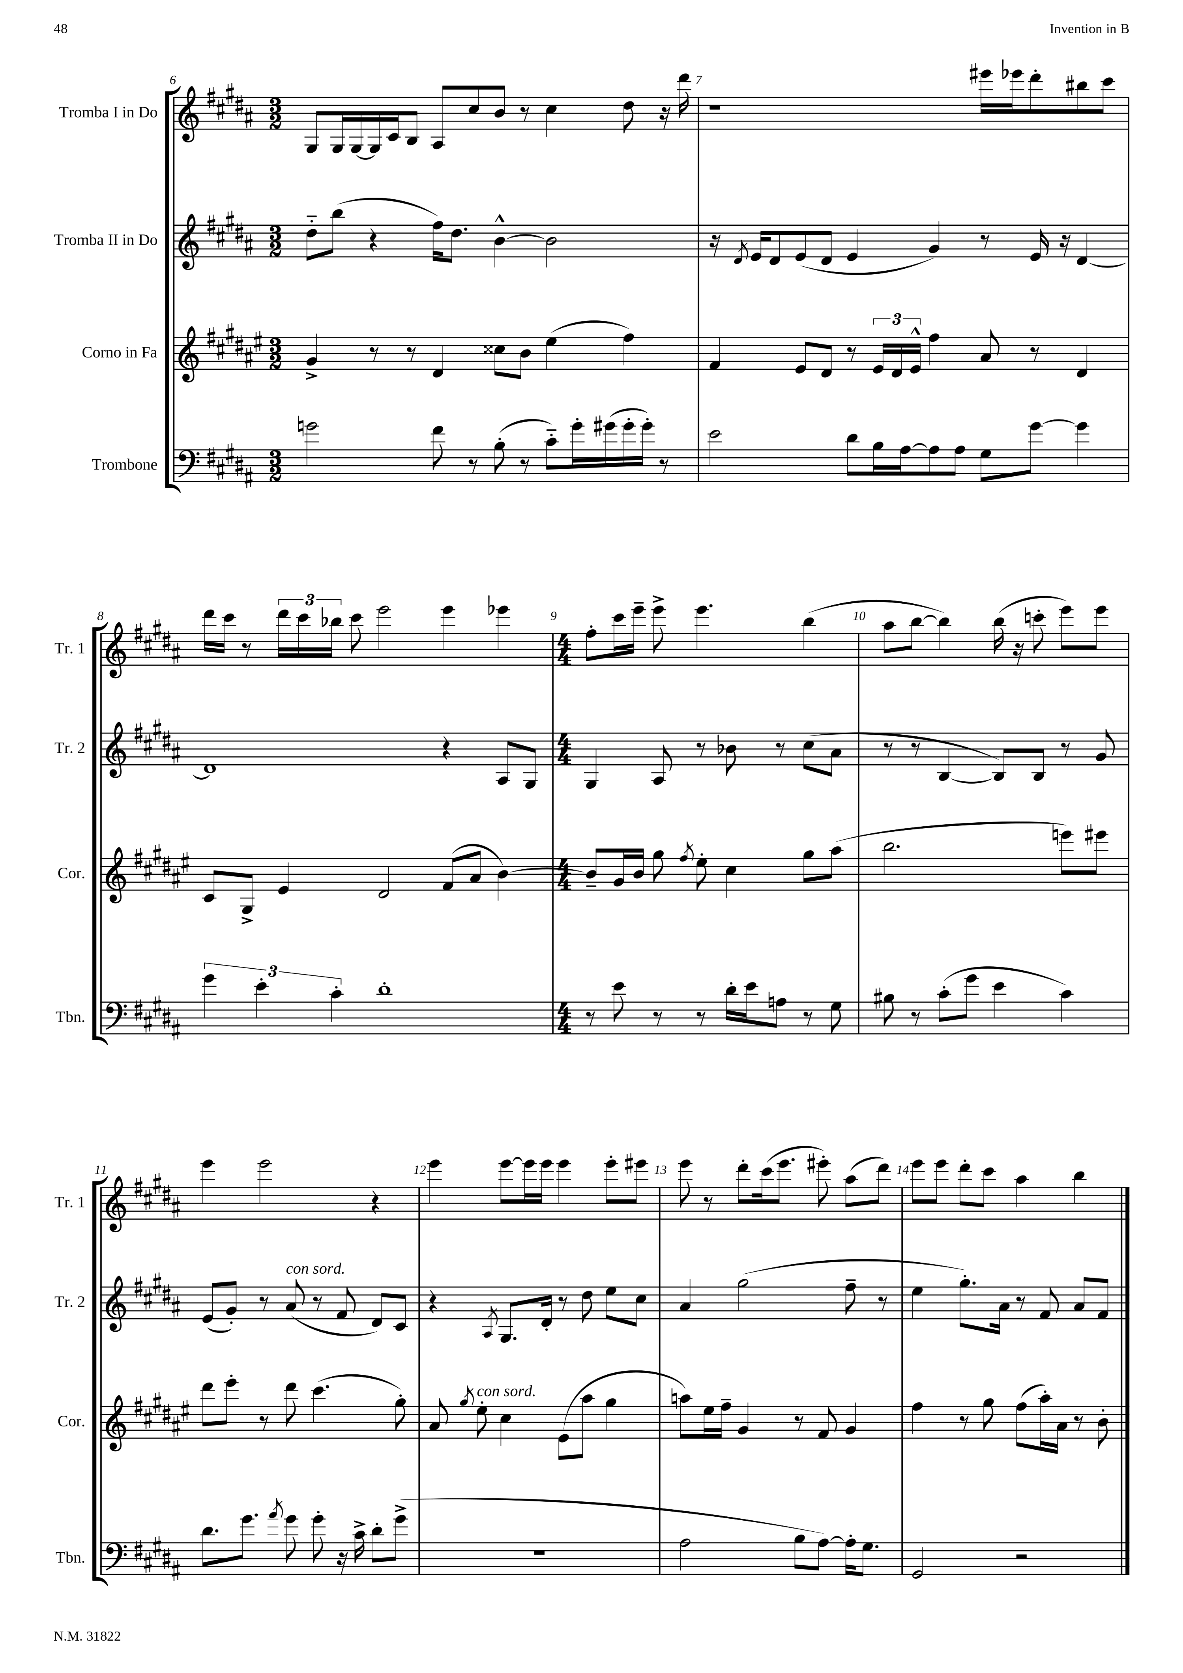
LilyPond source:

<<
\new StaffGroup <<
\new Staff = "s0" \with { instrumentName = "Tromba I in Do" shortInstrumentName = "Tr. 1" } {
    \clef treble \key b \major \numericTimeSignature \time 3/2
    \autoBeamOff gis8[ gis16 gis16~ gis16 cis'16 b8] ais8[ cis''8 b'8] r8 cis''4 dis''8 r16 dis'''16 |
    r1 eis'''16[ ees'''16 dis'''8-. bis''8 cis'''8] |
    dis'''16[ cis'''16] r8 \tuplet 3/2 { dis'''16[ cis'''16 bes''16] } cis'''8 e'''2 e'''4 ees'''4 |
    \numericTimeSignature \time 4/4 fis''8[-. cis'''16 e'''16]-- e'''8-> e'''4. b''4( |
    ais''8[ b''8]~ b''4) b''16( r16 c'''8-. e'''8[) e'''8] |
    e'''4 e'''2 r4 |
    e'''4 e'''8[~ e'''16 e'''16] e'''4 e'''8[-. eis'''8] |
    e'''8 r8 dis'''8[-. cis'''16( e'''8.] eis'''8-.) ais''8[( dis'''8]) |
    e'''8[ e'''8] dis'''8[-. cis'''8] ais''4 b''4 \bar "|." |
}
\new Staff = "s1" \with { instrumentName = "Tromba II in Do" shortInstrumentName = "Tr. 2" } {
    \clef treble \key b \major \numericTimeSignature \time 3/2
    \autoBeamOff dis''8[-_ b''8]( r4 fis''16[) dis''8.] b'4~-^ b'2 |
    r16 \acciaccatura { dis'8 } e'16[ dis'8 e'8( dis'8] e'4 gis'4) r8 e'16 r16 dis'4~ |
    dis'1 r4 ais8[ gis8] |
    \numericTimeSignature \time 4/4 gis4 ais8 r8 bes'8 r8 cis''8[( ais'8] |
    r8 r8 b4~ b8[) b8] r8 gis'8 |
    e'8[( gis'8]-.) r8 ais'8^\markup { \italic "con sord." }( r8 fis'8 dis'8[) cis'8] |
    r4 \acciaccatura { ais8 } gis8.[ dis'16]-. r8 dis''8 e''8[ cis''8] |
    ais'4 gis''2( fis''8-- r8 |
    e''4 gis''8.[-.) ais'16] r8 fis'8 ais'8[ fis'8] \bar "|." |
}
\new Staff = "s2" \with { instrumentName = "Corno in Fa" shortInstrumentName = "Cor." } {
    \clef treble \key fis \major \numericTimeSignature \time 3/2
    \autoBeamOff gis'4-> r8 r8 dis'4 cisis''8[ b'8] eis''4( fis''4) |
    fis'4 eis'8[ dis'8] r8 \tuplet 3/2 { eis'16[ dis'16 eis'16]-^ } fis''4 ais'8 r8 dis'4 |
    cis'8[ gis8]-> eis'4 dis'2 fis'8[( ais'8] b'4~) |
    \numericTimeSignature \time 4/4 b'8[-- gis'16 b'16] gis''8 \acciaccatura { fis''8 } eis''8-. cis''4 gis''8[ ais''8]( |
    b''2. e'''8[) eis'''8] |
    dis'''8[ eis'''8]-. r8 dis'''8 cis'''4.( gis''8-.) |
    ais'8 \acciaccatura { gis''8 } eis''8-.^\markup { \italic "con sord." } cis''4 eis'8[( ais''8] gis''4 |
    a''8[) eis''16 fis''16]-- gis'4 r8 fis'8 gis'4 |
    fis''4 r8 gis''8 fis''8[( ais''16-.) ais'16] r8 b'8-. \bar "|." |
}
\new Staff = "s3" \with { instrumentName = "Trombone" shortInstrumentName = "Tbn." } {
    \clef bass \key b \major \numericTimeSignature \time 3/2
    \autoBeamOff g'2 fis'8 r8 b8-.( r8 cis'8[-_) g'16-. gis'16( gis'16-. gis'16]-.) r8 |
    e'2 dis'8[ b16 ais16~ ais8 ais8] gis8[ gis'8]~ gis'4 |
    \tuplet 3/2 { gis'4 e'4-. cis'4-. } dis'1-. |
    \numericTimeSignature \time 4/4 r8 e'8 r8 r8 dis'16[-. e'16 a8] r8 gis8 |
    bis8 r8 cis'8[-.( gis'8] e'4 cis'4) |
    dis'8.[ gis'8.] \acciaccatura { ais'8 } gis'8 gis'8-. r16 cis'16-> dis'8[-. gis'8]->( |
    R1 |
    ais2 b8[ ais8]~) ais16[-. gis8.] |
    gis,2 r2 \bar "|." |
}
>>
>>
\layout { \context { \Score currentBarNumber = #6 \override BarNumber.break-visibility = ##(#f #t #t) barNumberVisibility = #all-bar-numbers-visible } }
